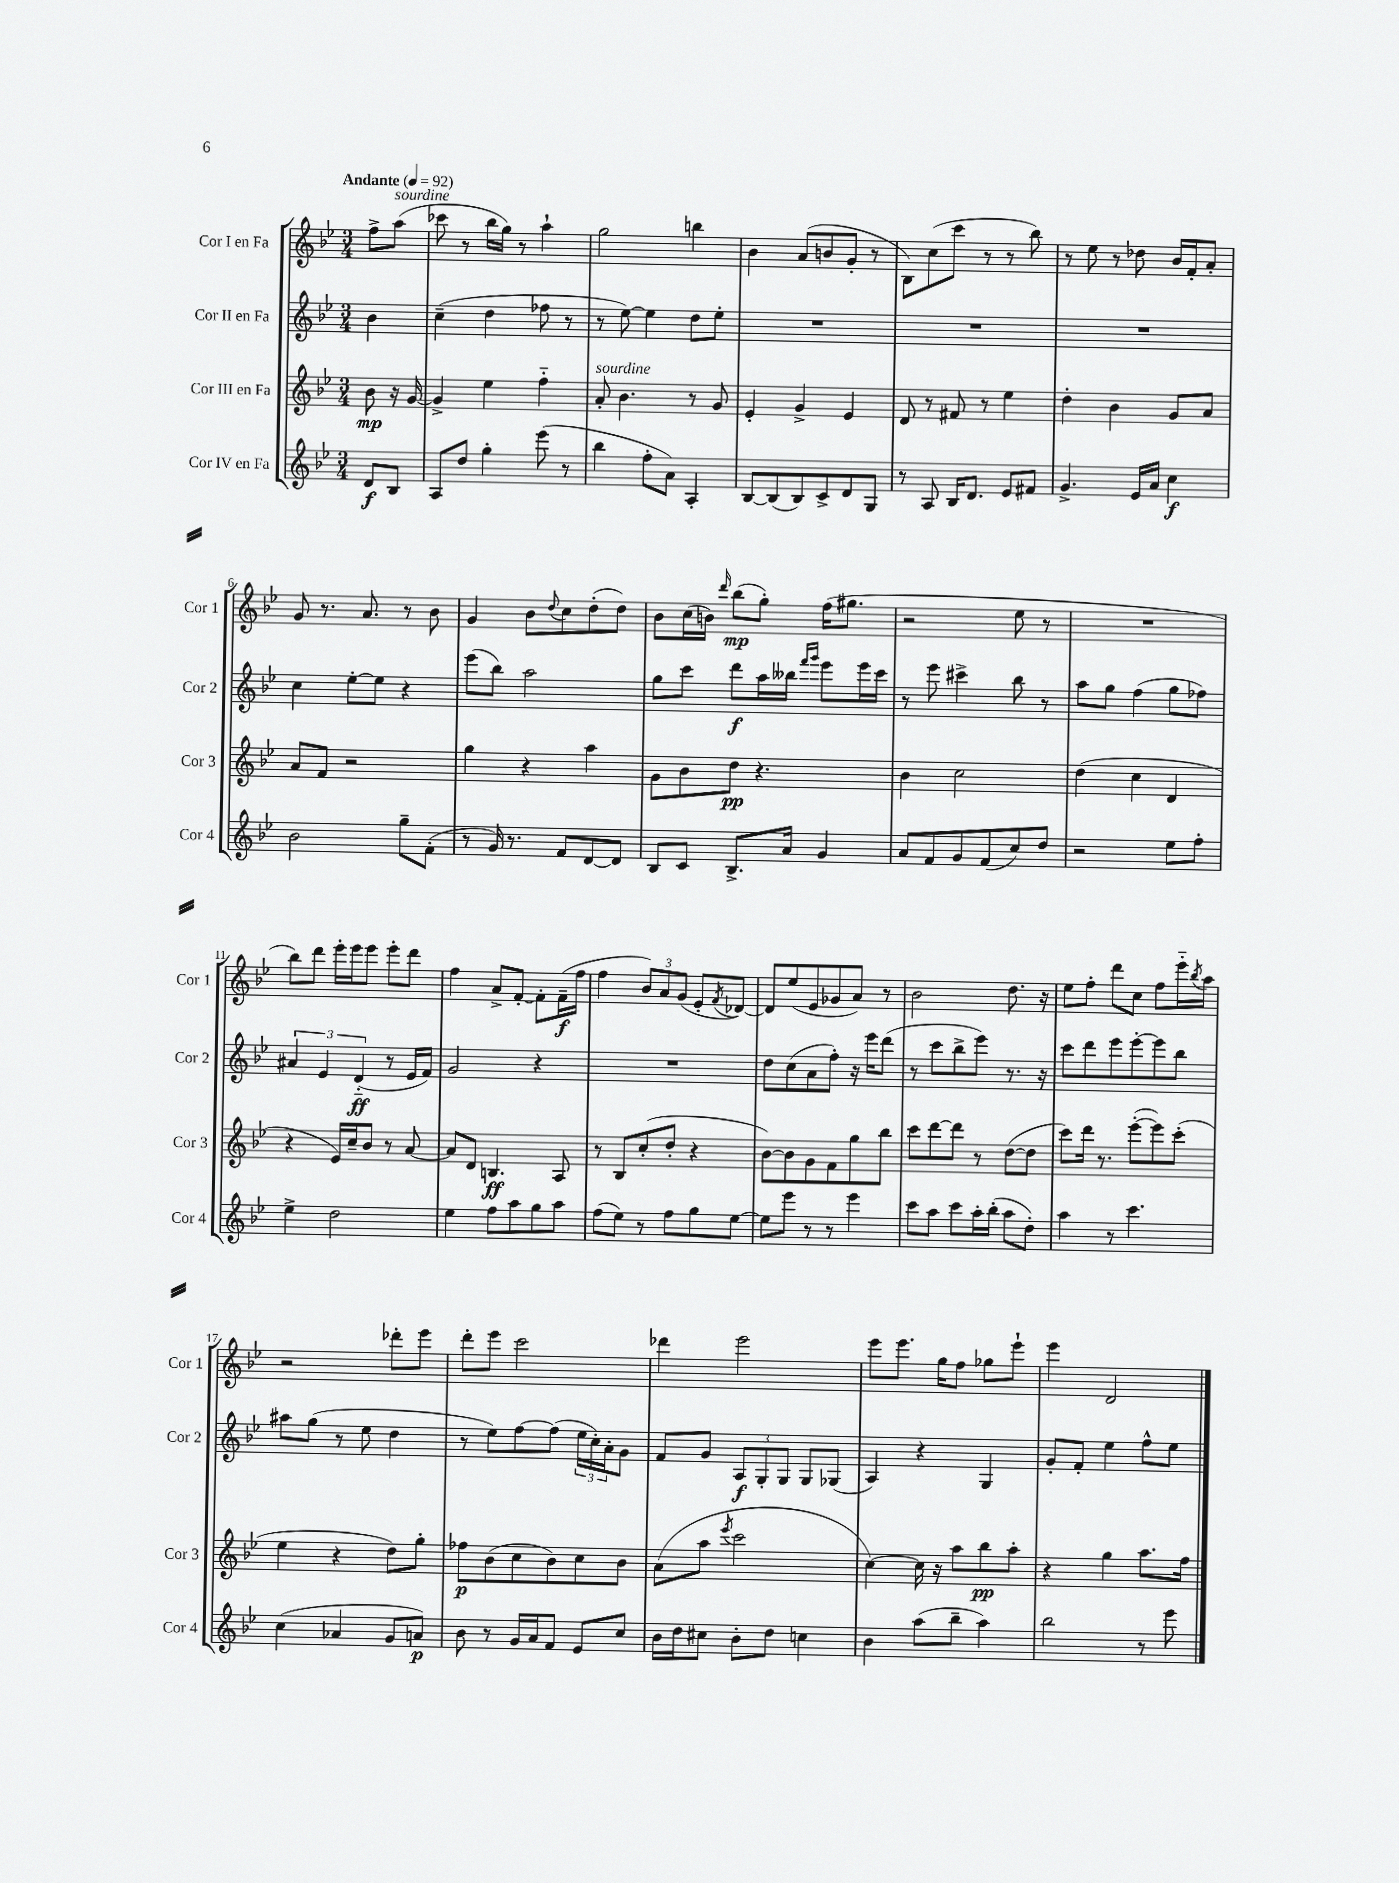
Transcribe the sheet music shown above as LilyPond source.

<<
\new StaffGroup <<
\new Staff = "s0" \with { instrumentName = "Cor I en Fa" shortInstrumentName = "Cor 1" } {
    \clef treble \key bes \major \numericTimeSignature \time 3/4 \partial 4 \tempo "Andante" 4 = 92
    f''8-> a''8^\markup { \italic "sourdine" }( |
    ces'''8 r8 bes''16 g''16) r8 a''4-! |
    g''2 b''4 |
    bes'4 a'8( b'8 g'8-. r8 |
    bes8) c''8( c'''8 r8 r8 bes''8) |
    r8 ees''8 r8 des''8 bes'16 f'16-. a'8-. |
    g'8 r8. a'8. r8 bes'8 |
    g'4 bes'8 \appoggiatura { d''8 } c''8 d''8-.( d''8) |
    bes'8 c''16( b'16) \grace { d'''16 } bes''8\mp( g''8-.) f''16( gis''8. |
    r2 ees''8 r8 |
    R2. |
    bes''8) d'''8 ees'''16-. ees'''16 ees'''8 ees'''8-. d'''8 |
    f''4 a'8-> f'8~-. f'8-. f'16--\f( f''16 |
    f''4 \tuplet 3/2 { bes'8) a'8 g'8( } ees'8-. \acciaccatura { f'8 } des'8~) |
    des'8 ees''8( ees'8 ges'8 a'8) r8 |
    bes'2 d''8. r16 |
    ees''8 f''8-. d'''8 c''8 f''8 ees'''16-_ \acciaccatura { bes''8 } a''16 |
    r2 des'''8-. ees'''8 |
    d'''8-. ees'''8 c'''2 |
    des'''4 ees'''2 |
    ees'''8 ees'''8. g''16 f''8 ges''8 ees'''8-! |
    ees'''4 d'2 \bar "|." |
}
\new Staff = "s1" \with { instrumentName = "Cor II en Fa" shortInstrumentName = "Cor 2" } {
    \clef treble \key bes \major \numericTimeSignature \time 3/4 \partial 4
    bes'4 |
    c''4--( d''4 fes''8 r8 |
    r8 ees''8~) ees''4 d''8 ees''8-. |
    R2. |
    R2. |
    R2. |
    c''4 ees''8~-. ees''8 r4 |
    ees'''8( bes''8) a''2 |
    g''8 c'''8 d'''8\f a''16 beses''16 \grace { f'''16 g'''16 } ees'''8 ees'''16 c'''16 |
    r8 ees'''8 cis'''4-> bes''8 r8 |
    a''8 g''8 f''4( g''8 fes''8) |
    \tuplet 3/2 { ais'4 ees'4 d'4-_\ff( } r8 ees'16 f'16) |
    g'2 r4 |
    R2. |
    d''8 c''8( a'8 f''8-.) r16 ees'''16 d'''8( |
    r8 c'''8 bes''8-> ees'''8) r8. r16 |
    c'''8 d'''8 ees'''8 ees'''8~-. ees'''8 bes''8 |
    ais''8 g''8( r8 ees''8 d''4 |
    r8 ees''8) f''8~ f''8( \tuplet 3/2 { ees''16 c''16-.) a'16-. } g'8 |
    f'8 g'8 \tuplet 3/2 { a8\f g8-. g8 } g8 ges8( |
    a4) r4 g4 |
    g'8-. f'8-. ees''4 f''8-^ ees''8 \bar "|." |
}
\new Staff = "s2" \with { instrumentName = "Cor III en Fa" shortInstrumentName = "Cor 3" } {
    \clef treble \key bes \major \numericTimeSignature \time 3/4 \partial 4
    bes'8\mp r16 g'16~ |
    g'4-> ees''4 f''4-_ |
    a'8-.^\markup { \italic "sourdine" } bes'4. r8 g'8 |
    ees'4-. g'4-> ees'4 |
    d'8 r8 fis'8 r8 ees''4 |
    d''4-. bes'4 g'8 a'8 |
    a'8 f'8 r2 |
    g''4 r4 a''4 |
    g'8 bes'8 d''8\pp r4. |
    bes'4 c''2 |
    d''4( c''4 d'4 |
    r4 ees'16) c''16-- bes'8 r8 a'8~ |
    a'8 d'8 b4.\ff a8 |
    r8 bes8 c''8-.( d''8-. r4 |
    bes'8~) bes'8 g'8 f'8 g''8 bes''8 |
    c'''8 d'''8~ d'''8 r8 d''8~( d''8 |
    c'''8) d'''16 r8. ees'''8~-.( ees'''8) c'''8-.( |
    ees''4 r4 d''8) g''8-. |
    fes''8\p bes'8( c''8 bes'8) c''8 bes'8 |
    a'8( a''8 \acciaccatura { ees'''8 } c'''2 |
    c''4~) c''16 r16 a''8 bes''8\pp a''8-. |
    r4 g''4 a''8. f''16 \bar "|." |
}
\new Staff = "s3" \with { instrumentName = "Cor IV en Fa" shortInstrumentName = "Cor 4" } {
    \clef treble \key bes \major \numericTimeSignature \time 3/4 \partial 4
    d'8\f bes8 |
    a8 d''8 g''4-. ees'''8( r8 |
    bes''4 f''8-. a'8) a4-. |
    bes8~ bes8( bes8) c'8-> d'8 g8 |
    r8 a8 bes16 d'8. ees'8 fis'8 |
    g'4.-> ees'16 a'16 c''4\f |
    bes'2 g''8-- f'8-.( |
    r8 g'16) r8. f'8 d'8~ d'8 |
    bes8 c'8 bes8.-> a'16 g'4 |
    a'8 f'8 g'8 f'8( c''8) d''8 |
    r2 ees''8 f''8-. |
    ees''4-> d''2 |
    ees''4 f''8 a''8 g''8 a''8 |
    f''8( ees''8) r8 f''8 g''8 ees''8~ |
    ees''8 ees'''8 r8 r8 ees'''4 |
    c'''8 a''8 c'''8 a''16-. bes''16-.( a''8 d''8-.) |
    a''4 r8 c'''4. |
    c''4( aes'4 g'8 a'8\p) |
    bes'8 r8 g'16 a'16 f'8 ees'8 c''8 |
    bes'16 d''16 cis''8 bes'8-. d''8 c''4 |
    bes'4 a''8( bes''8-- a''4) |
    bes''2 r8 ees'''8 \bar "|." |
}
>>
>>
